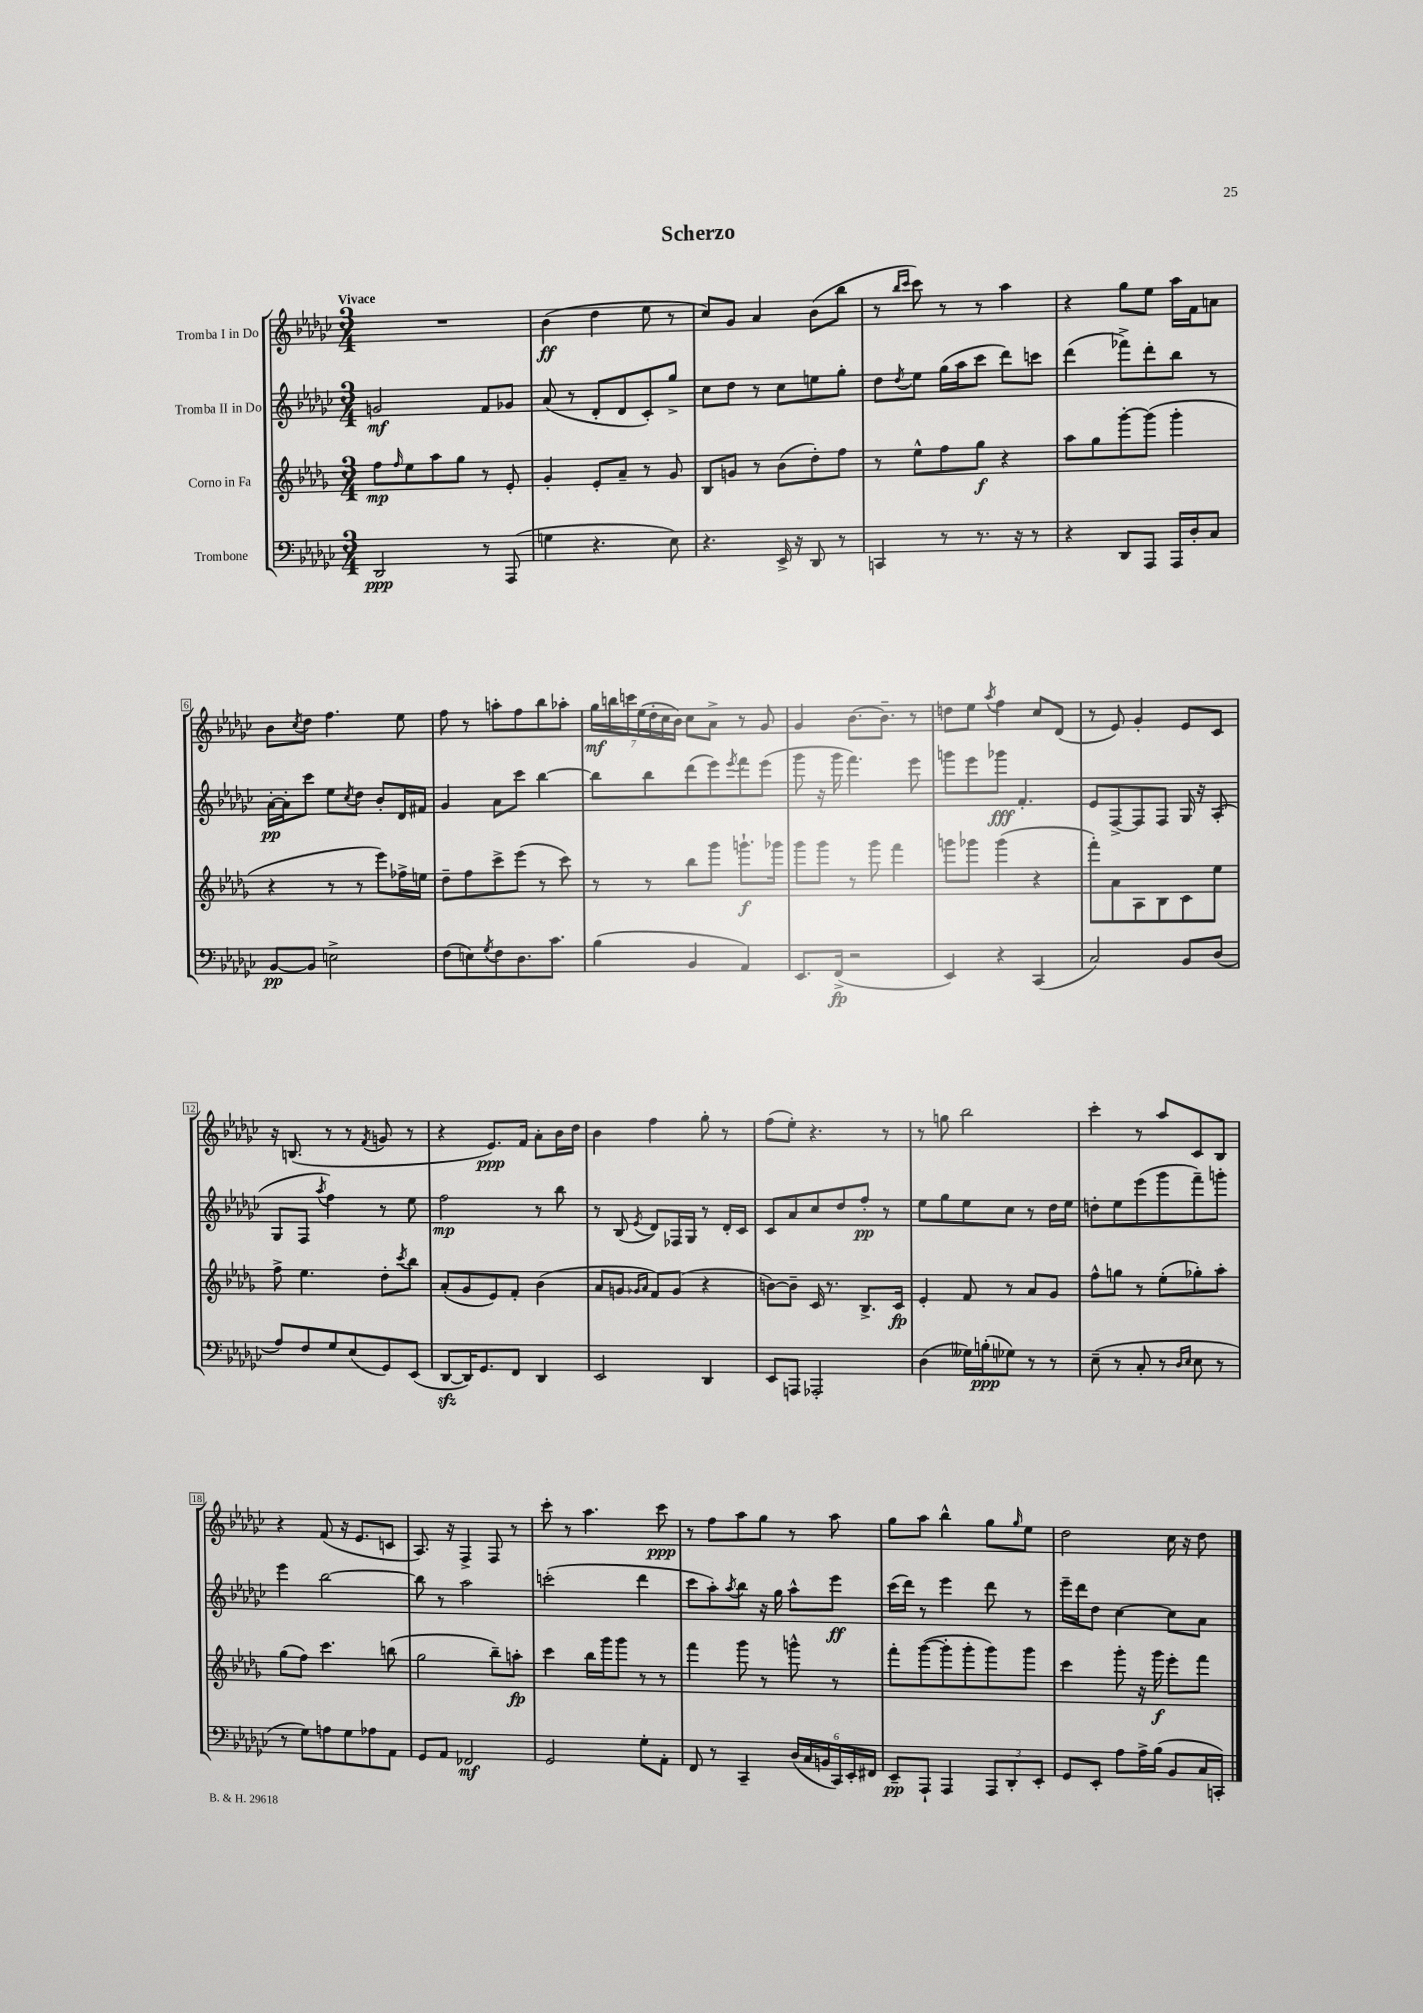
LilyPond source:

\header { title = "Scherzo" }
<<
\new StaffGroup <<
\new Staff = "s0" \with { instrumentName = "Tromba I in Do" } {
    \clef treble \key ges \major \numericTimeSignature \time 3/4 \tempo "Vivace"
    R2. |
    bes'4\ff( des''4 ees''8 r8 |
    ces''8) ges'8 aes'4 bes'8( bes''8 |
    r8 \grace { bes''16 ces'''16 } ces'''8) r8 r8 aes''4 |
    r4 ges''8 ees''8 aes''16 f'16 a'8 |
    bes'8 \acciaccatura { ces''8 } des''8 f''4. ees''8 |
    f''8 r8 a''8-. f''8 bes''8 aes''8-. |
    \tuplet 7/4 { ges''16\mf b''16 c'''16 ees''16( des''16-. ces''16 bes'16) } ces''8 aes'8-> r8 ges'8 |
    ges'4 bes'8.~ bes'8.-- r8 |
    d''8 ees''8 \acciaccatura { aes''8 } f''4 ces''8 des'8( |
    r8 ees'8) ges'4-. ees'8 ces'8 |
    r16 b8.( r8 r8 \acciaccatura { f'8 } g'8 r8 |
    r4 ees'8.\ppp) f'16 aes'8-. bes'16 des''16 |
    bes'4 f''4 ges''8-. r8 |
    f''8( ees''8-.) r4. r8 |
    r8 g''8 bes''2 |
    ces'''4-. r8 aes''8 ces'8 bes8 |
    r4 f'8( r16 ees'8. c'8 |
    aes8.) r16 f4-> f8 r8 |
    ces'''8-. r8 aes''4. ces'''8\ppp |
    r8 f''8 aes''8 ges''8 r8 aes''8 |
    ges''8 aes''8 bes''4-^ ges''8 \grace { ges''16 } ees''8 |
    des''2 ces''16 r16 des''8 \bar "|." |
}
\new Staff = "s1" \with { instrumentName = "Tromba II in Do" } {
    \clef treble \key ges \major \numericTimeSignature \time 3/4
    g'2\mf f'8 ges'8 |
    aes'8( r8 des'8-. des'8 ces'8-.) ges''8-> |
    ces''8 des''8 r8 ces''8 e''8 ges''8-. |
    des''8 \acciaccatura { des''8 } ees''8 ges''16( aes''16 ces'''8 des'''8) c'''8 |
    des'''4( fes'''8->) des'''8-. bes''8 r8 |
    aes'16~-.\pp aes'16-. ces'''8 ees''8 \acciaccatura { ces''8 } des''8 bes'8-. des'16 fis'16 |
    ges'4 aes'8 ces'''8 bes''4~ |
    bes''8 bes''8 des'''8( ees'''8) \acciaccatura { ees'''8 } f'''8 ees'''8( |
    ges'''8 r16 ges'''16 f'''4.) ees'''8 |
    g'''8 ees'''8 ges'''8\fff f'4.-. |
    ees'8 f8~-> f8 f8 ges16 r16 aes8-.( |
    ges8 f8 \acciaccatura { aes''8 } f''4) r8 ees''8 |
    f''2\mp r8 bes''8 |
    r8 bes8( \acciaccatura { ees'8 } des'8) fes16 ges16 r8 des'16-. ces'16 |
    ces'8 aes'8 ces''8 des''8 f''8-.\pp r8 |
    ees''8 ges''8 ees''8 ces''8 r8 des''16 ees''16 |
    d''8-. ees''8 ees'''8( ges'''8 f'''8--) g'''8-. |
    ees'''4 bes''2~ |
    bes''8 r8 aes''2 |
    c'''2-.( des'''4 |
    ces'''8 aes''8-.) \acciaccatura { aes''8 } bes''8 r16 ges''16 aes''8-^ ees'''8\ff |
    ces'''16( des'''16) r8 ees'''4 des'''8 r8 |
    ees'''16-- des'''16 des''8 ces''4~ ces''8 aes'8 \bar "|." |
}
\new Staff = "s2" \with { instrumentName = "Corno in Fa" } {
    \clef treble \key des \major \numericTimeSignature \time 3/4
    f''8\mp \grace { f''16 } ees''8 aes''8 ges''8 r8 ees'8-. |
    ges'4-. ees'8-. aes'8-- r8 ges'8 |
    bes8 g'8 r8 bes'8( des''8-.) f''8 |
    r8 ees''8-^ f''8 ges''8\f r4 |
    aes''8 ges''8 ges'''8~-. ges'''8( ges'''4-. |
    r4 r8 r8 ees'''8) fes''16-> e''16 |
    des''8-- f''8 c'''8-> ees'''8( r8 c'''8) |
    r8 r8 bes''8 ges'''8 g'''8.-!\f ges'''16 |
    ges'''8 ges'''8 r8 ges'''8 f'''4 |
    g'''8 ges'''8 ges'''4( r4 |
    f'''8-.) aes'8 aes8 bes8 c'8 ees''8 |
    f''8-> ees''4. des''8-. \acciaccatura { c'''8 } bes''8 |
    aes'8-.( ges'8 ees'8) f'8-. bes'4( |
    aes'8 g'8 \grace { ges'16 aes'16 } f'8) ges'8( r4 |
    b'8~) b'8-- c'16 r8. bes8.-> c'16\fp |
    ees'4-. f'8 r8 aes'8 ges'8 |
    f''8-^ g''8 r8 ees''8-.( ges''8-.) aes''8-. |
    ges''8( f''8) c'''4. b''8( |
    ges''2 bes''8--) a''8-.\fp |
    c'''4 bes''16 ges'''16 ges'''8 r8 r8 |
    f'''4 ges'''8 r8 g'''8-^ r8 |
    f'''8-. ges'''8~( ges'''8-. ges'''8-. ges'''8) ges'''8 |
    c'''4 ges'''8-. r16 ges'''16\f ees'''8-. f'''8 \bar "|." |
}
\new Staff = "s3" \with { instrumentName = "Trombone" } {
    \clef bass \key ges \major \numericTimeSignature \time 3/4
    des,2\ppp r8 aes,,8( |
    g4 r4. ees8) |
    r4. ees,16-> r16 des,8 r8 |
    c,4 r8 r8. r16 r8 |
    r4 des,8 aes,,8 aes,,16 des16-. ces8 |
    bes,8~\pp bes,8 e2-> |
    f8( e8) \acciaccatura { ges8 } f8 des8. ces'8. |
    bes4( bes,4 aes,4) |
    ees,8. f,16->\fp( r2 |
    ees,4) r4 ces,4( |
    ces2) bes,8 des8( |
    aes8) f8 ges8 ees8( ges,8) ees,8( |
    des,8~\sfz des,16) ges,8. f,8 des,4 |
    ees,2 des,4 |
    ees,8 a,,8 aes,,2-. |
    des4( geses16) b16-.\ppp( ges8) r8 r8 |
    ees8--( r8 ces8-. r8 \grace { des16 ees16 } ees8 r8 |
    r8 ges8) a8 ges8 aes8 aes,8 |
    ges,8 aes,8 fes,2\mf |
    ges,2 ges8-. aes,8-. |
    f,8 r8 ces,4-- \tuplet 6/4 { des16( ces16 b,16 ces,16) ees,16-. fis,16 } |
    ees,8--\pp aes,,8-! aes,,4 \tuplet 3/2 { aes,,8 des,8-. ees,8-. } |
    ges,8 ees,8-. aes8 aes16-> bes16( bes,8 ces16 c,16-.) \bar "|." |
}
>>
>>
\layout { \context { \Score \override BarNumber.stencil = #(make-stencil-boxer 0.1 0.3 ly:text-interface::print) } }
